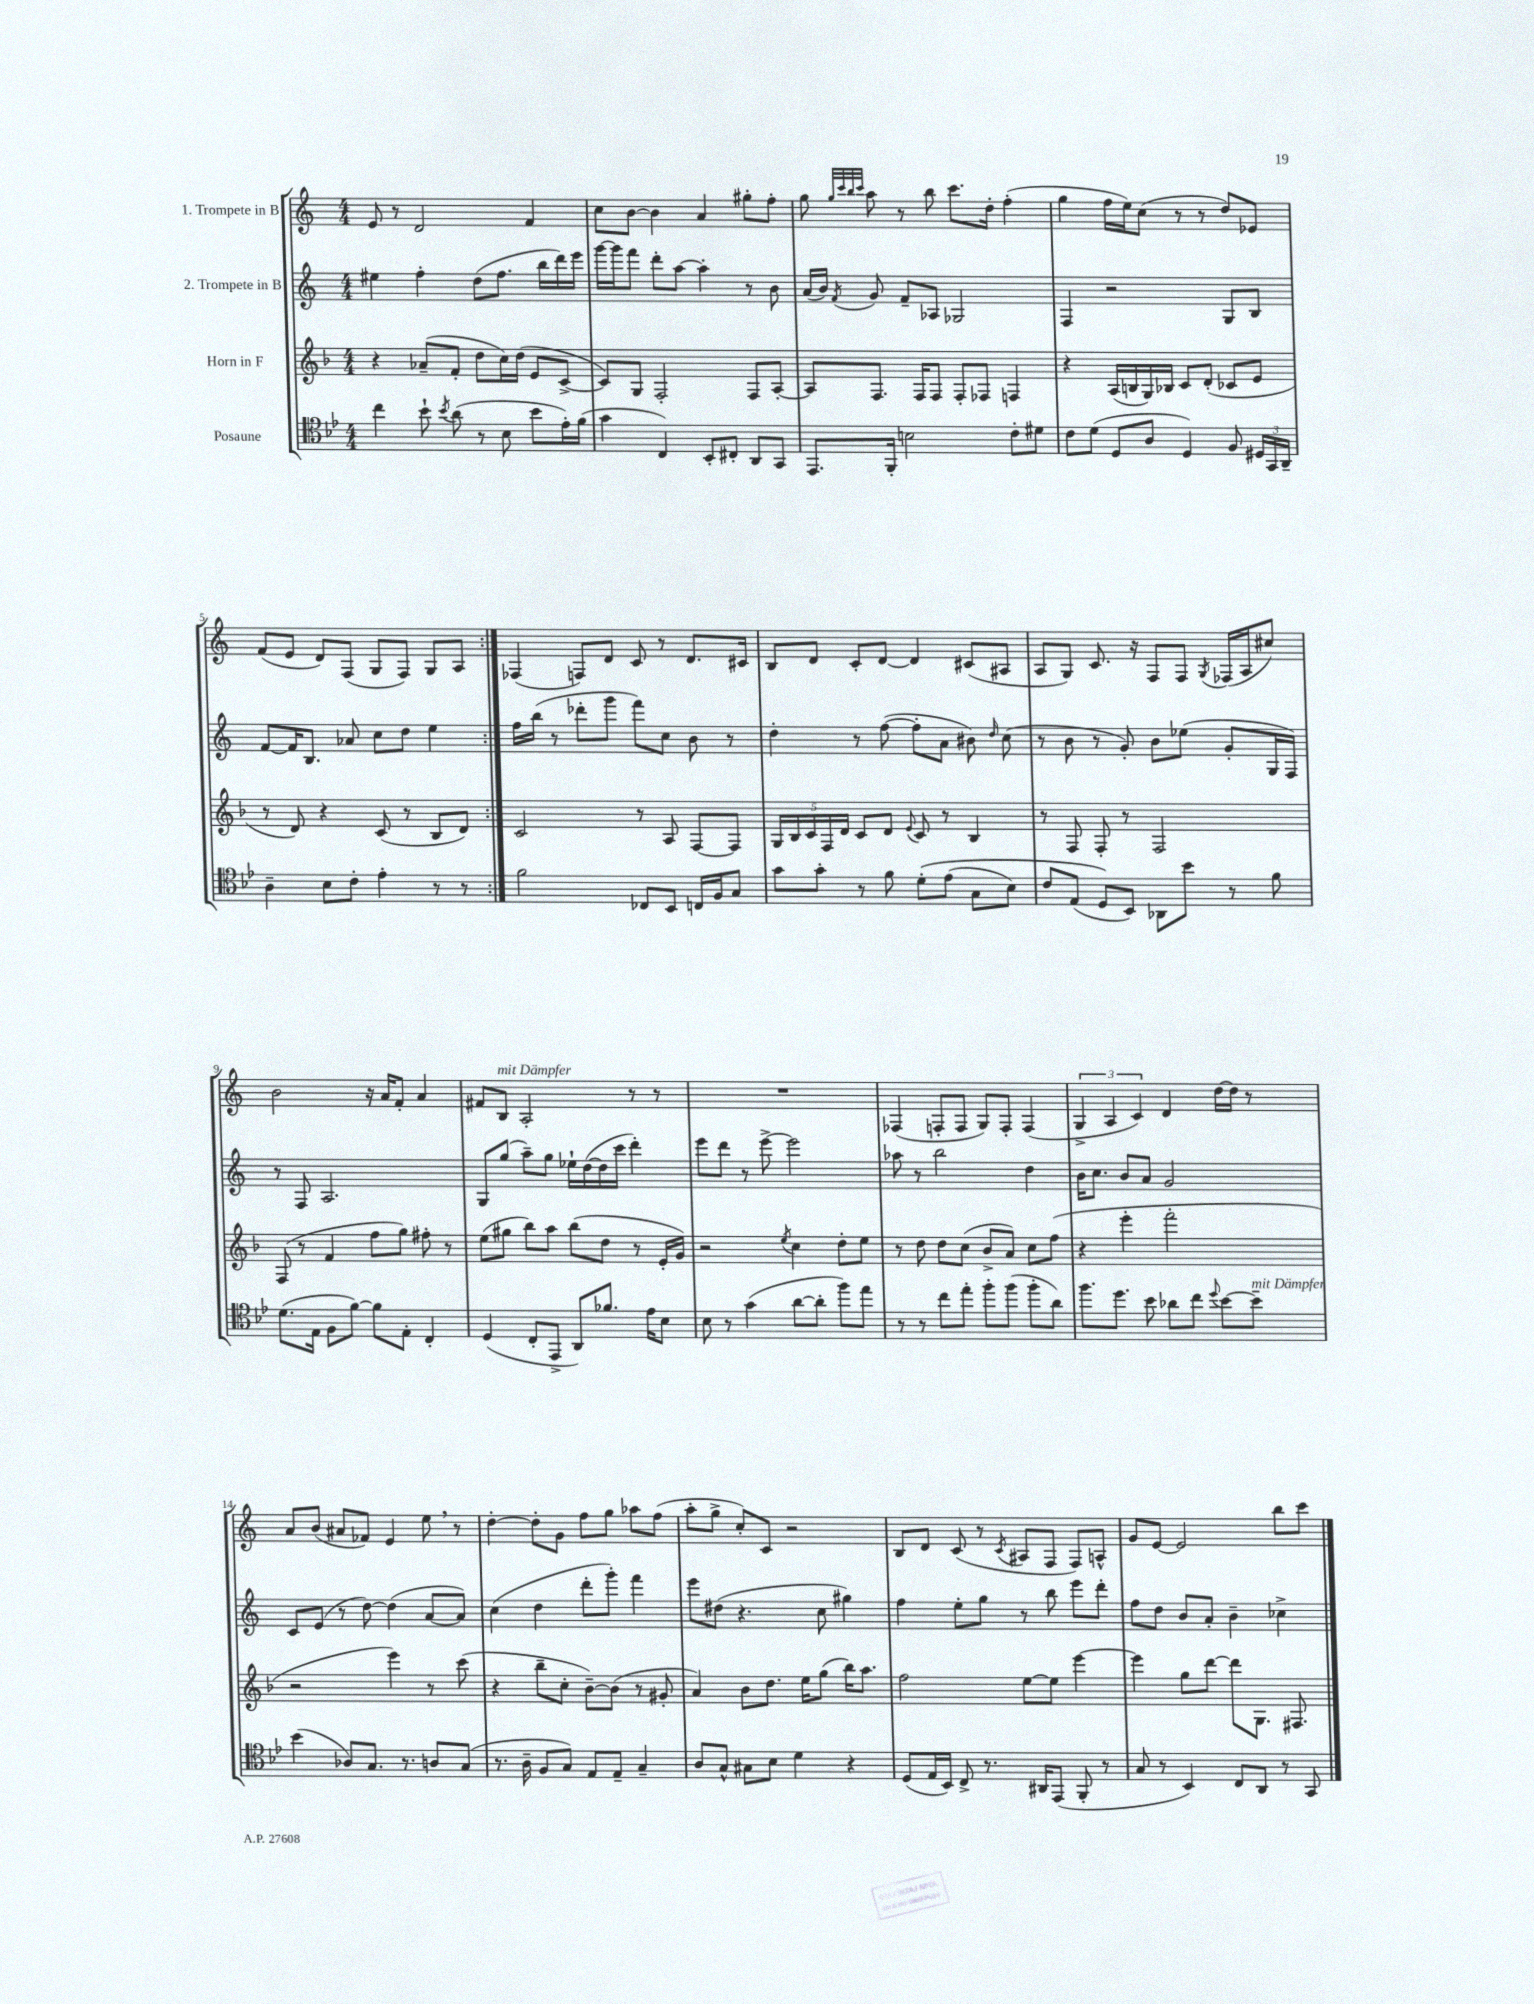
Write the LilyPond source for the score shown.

<<
\new StaffGroup <<
\new Staff = "s0" \with { instrumentName = "1. Trompete in B" } {
    \clef treble \key c \major \numericTimeSignature \time 4/4
    \autoBeamOff \repeat volta 2 { e'8 r8 d'2 f'4 |
    c''8[ b'8]~ b'4 a'4 gis''8[-. f''8]-. |
    g''8 \grace { g''32[ c'''32 b''32 c'''32] } a''8 r8 b''8 c'''8.[ d''16]-. f''4-.( |
    g''4 f''16[ e''16) c''8]( r8 r8 d''8[) ees'8] |
    f'8[( e'8] d'8[) f8]( g8[ f8]) g8[ a8] | }
    fes4( f8[) d'8] c'8 r8 d'8.[ cis'16] |
    b8[ d'8] c'8[-. d'8]~ d'4 cis'8[( ais8] |
    a8[ g8]) c'8. r16 f8[ f8] \acciaccatura { g8 } fes16[( a16 cis''8]) |
    b'2 r16 a'16[ f'8]-. a'4 |
    fis'8[ b8]^\markup { \italic "mit Dämpfer" } a2-. r8 r8 |
    R1 |
    fes4( f8[-. f8] g8[) f8]-. f4( |
    \tuplet 3/2 { g4-> a4 c'4) } d'4 d''16[~ d''16] r8 |
    a'8[ b'8]( ais'8[ fes'8]) e'4 e''8 \breathe r8 |
    d''4~-. d''8[-. g'8] f''8[ g''8] aes''8[ f''8]( |
    a''8[-. g''8]-> c''8[-.) c'8] r2 |
    b8[ d'8] c'8( r8 \acciaccatura { c'8 } ais8[ f8] f8[) a8]-^ |
    g'8[ e'8]~ e'2 b''8[ c'''8] \bar "|." |
}
\new Staff = "s1" \with { instrumentName = "2. Trompete in B" } {
    \clef treble \key c \major \numericTimeSignature \time 4/4
    \autoBeamOff \repeat volta 2 { eis''4 f''4-. d''8[( f''8.] b''16[ d'''16) e'''16] |
    g'''16[~ g'''16 f'''8] d'''8[-. a''8]~ a''4-. r8 b'8 |
    a'16[( b'16]) \acciaccatura { f'8 } g'8 f'8[-- aes8] ges2 |
    f4 r2 g8[ b8] |
    f'8[~ f'16 b8.] aes'8 c''8[ d''8] e''4 | }
    f''16[ b''16]( r8 des'''8[-. g'''8] f'''8[) c''8] b'8 r8 |
    d''4-. r8 f''8~( f''8[-. a'8] bis'8) \grace { d''16 } c''8( |
    r8 b'8 r8 g'8-.) b'8[ ees''8]( g'8[-. g16 f16]) |
    r8 f8 a2. |
    g8[ g''8]( a''8[--) g''8] ees''16[-! d''16~( d''16 c'''16] d'''4-.) |
    e'''8[ d'''8] r8 e'''8~-> e'''2 |
    aes''8 r8 b''2 d''4 |
    b'16[ c''8.] b'8[ a'8] g'2 |
    c'8[ e'8]( r8 d''8~) d''4( a'8[~ a'8]) |
    c''4( d''4 d'''8[-. g'''8]-.) f'''4 |
    e'''8[ dis''8]( r4. c''8 gis''4) |
    f''4 e''8[-. g''8] r8 b''8 e'''8[ d'''8]-. |
    f''8[ d''8] b'8[ a'8]-. b'4-- ces''4-> \bar "|." |
}
\new Staff = "s2" \with { instrumentName = "Horn in F" } {
    \clef treble \key f \major \numericTimeSignature \time 4/4
    \autoBeamOff \repeat volta 2 { r4 aes'8[--( f'8]-. d''8[ c''16) d''16]( e'8[ c'8]~-> |
    c'8[) g8] f2-. f8[ a8]~-. |
    a8[ f8.] f16[ f8] f8[-. fes8] f4 |
    r4 a16[( b16 g16) bes16] c'8[ d'8]-.( ces'8[ e'8] |
    r8 d'8) r4 c'8( r8 bes8[ d'8]) | }
    c'2 r8 a8 f8[~ f8] |
    \tuplet 5/4 { g16[ bes16 c'16 f16 d'16] } c'8[ d'8] \appoggiatura { e'8 } c'8 r8 bes4 |
    r8 f8 f8-. r8 f2 |
    f8( r8 f'4 f''8[ g''8]) fis''8-. r8 |
    e''8[( gis''8] bes''8[) a''8] bes''8[( d''8] r8 e'16[-. g'16]) |
    r2 \acciaccatura { e''8 } c''4 d''8[-. e''8] |
    r8 d''8 d''8[ c''8]( bes'8[-> a'8]) c''8[ f''8]( |
    r4 e'''4-. f'''2-. |
    r2 e'''4) r8 c'''8( |
    r4 bes''8[-- c''8]-. bes'8[~--) bes'8]( r8 gis'8-. |
    a'4) bes'8[ d''8.] e''16[ g''8]( bes''16[) a''8.] |
    f''2 e''8[~ e''8] e'''4~ |
    e'''4 g''8[ d'''8]~ d'''8[ g8.] fis8. \bar "|." |
}
\new Staff = "s3" \with { instrumentName = "Posaune" } {
    \clef tenor \key bes \major \numericTimeSignature \time 4/4
    \autoBeamOff \repeat volta 2 { c''4 bes'8-! \acciaccatura { bes'8 } a'8( r8 bes8 bes'8[ ees'16-.) f'16]( |
    g'4 c4) bes,8[-. cis8]-. a,8[ g,8] |
    ees,8.[ f,16]-. b2 c'8[-. dis'8] |
    c'8[ d'8]( d8[ a8] d4) f8 \tuplet 3/2 { dis16[ g,16 a,16]-- } |
    a4-- bes8[ c'8]-. ees'4-. r8 r8 | }
    f'2 ces8[ bes,8] c16[ f16 g8] |
    g'8[ g'8]-. r8 f'8 d'8[-.\( ees'8]( g8[ bes8]) |
    c'8[ ees8]( d8[\) bes,8]) aes,8[ bes'8] r8 f'8 |
    d'8.[( ees16] f8[ f'8]~) f'8[ ees8]-. c4-. |
    d4( c8[-. ees,8]-> a,8[) fes'8.] ees'16[ bes8] |
    bes8 r8 g'4( a'8[~ a'8]-. f''8[) ees''8] |
    r8 r8 c''8[ ees''8]-. f''8[-. f''8]( f''8[-. a'8]) |
    f''8.[ d''8.] bes'8 aes'8[ c''8] \appoggiatura { d''8 } bes'8[~ bes'8]--^\markup { \italic "mit Dämpfer" } |
    bes'4( aes8[) g8.] r8. a8[ g8]( |
    r8. a16-- f8[ g8]) ees8[ ees8]-- g4-- |
    a8[ g8]-^ gis8[ bes8] d'4 r4 |
    d8[( ees16 bes,16]) c8-> r8. ais,16[ ees,8]( f,8-. r8 |
    g8 r8 bes,4) c8[ a,8] r8 g,8 \bar "|." |
}
>>
>>
